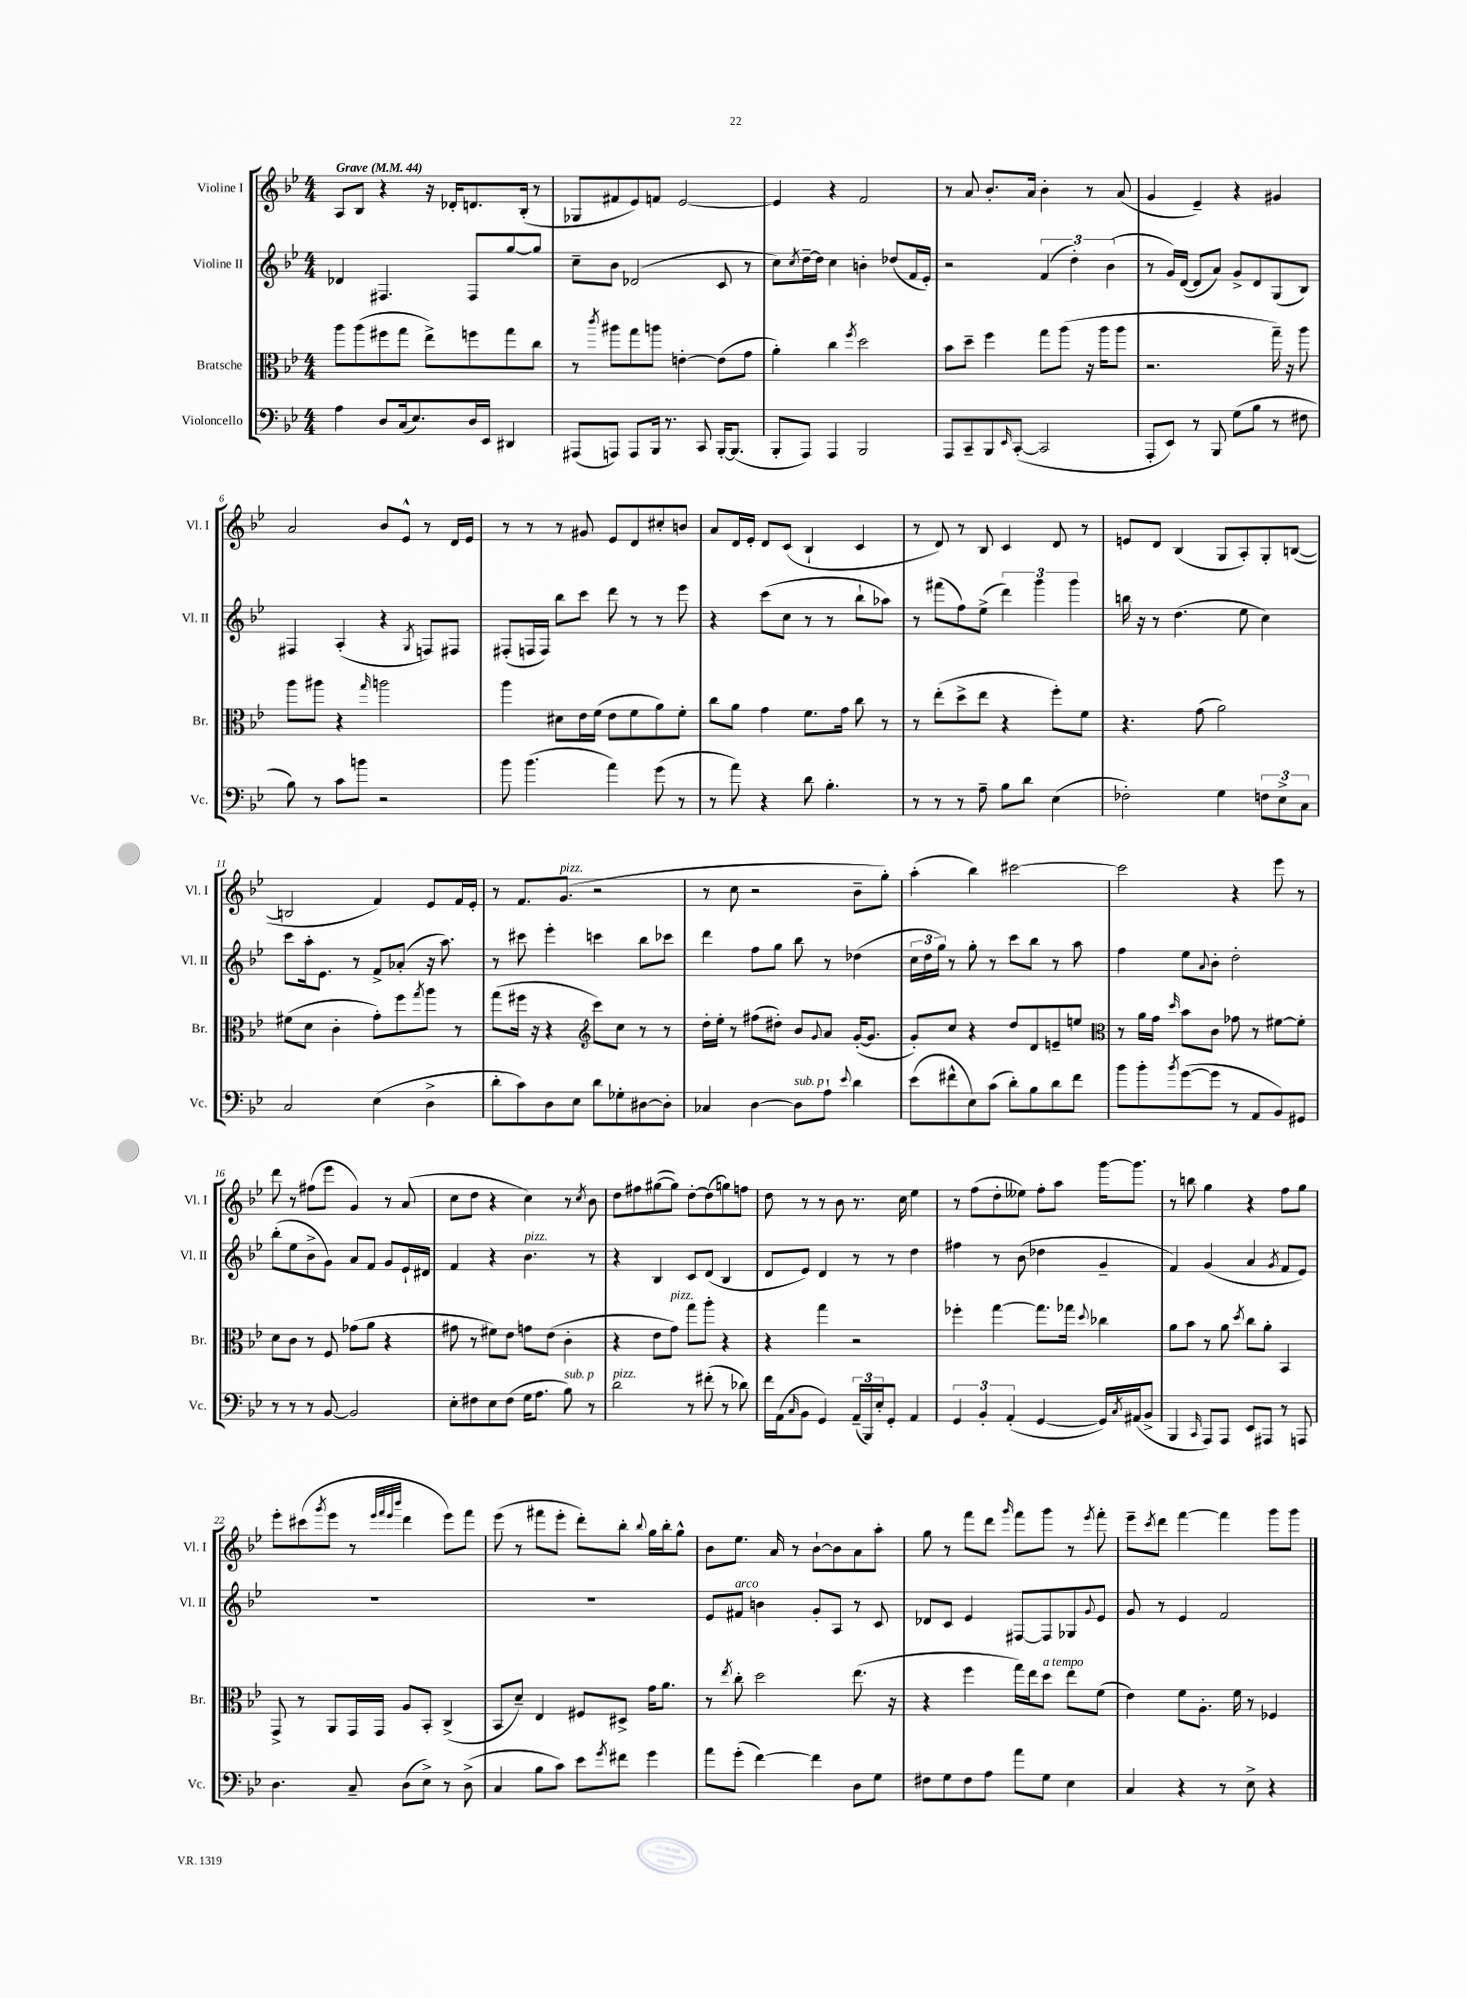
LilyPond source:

<<
\new StaffGroup <<
\new Staff = "s0" \with { instrumentName = "Violine I" shortInstrumentName = "Vl. I" } {
    \clef treble \key bes \major \numericTimeSignature \time 4/4 \tempo "Grave" 4 = 44
    a8 bes8 r4 r16 des'16-. d'8. bes16-.( r8 |
    ges8 fis'8 ees'8) f'8 ees'2~ |
    ees'4 r4 f'2 |
    r8 a'8 bes'8.-. a'16 bes'4-. r8 a'8( |
    g'4 ees'4--) r4 gis'4 |
    a'2 bes'8 ees'8-^ r8 d'16 ees'16 |
    r8 r8 r8 gis'8 ees'8 d'8 cis''8-. b'8 |
    a'8 d'16 ees'16-. d'8 c'8( bes4-! c'4 |
    r8 d'8) r8 bes8 c'4 d'8 r8 |
    e'8 d'8 bes4( g8 a8-.) g8-. b8~( |
    b2 f'4) ees'8 f'16 ees'16-. |
    r8 f'8. g'8.^\markup { \italic "pizz." }( r2 |
    r8 c''8 r2 bes'8-- g''8-.) |
    a''4-.( bes''4) cis'''2~ |
    cis'''2 r4 ees'''8 r8 |
    d'''8 r8 fis''8( ees'''8 g'4) r8 a'8( |
    c''8 d''8 r4 c''4) r8 \acciaccatura { c''8 } bes'8 |
    d''8 fis''8 gis''8~( gis''8) d''8~-. d''8( g''8) f''8 |
    d''8 r8 r8 bes'8 r8. c''16 ees''4 |
    r8 f''8( d''8-. eeses''8) f''8-. a''8 g'''16~ g'''8. |
    r8 b''8 g''4 r4 f''8 g''8 |
    ees'''8-. cis'''8( \acciaccatura { g'''8 } ees'''8 r8 \grace { ees'''32 f'''32 ees'''32 bes'''32 } d'''4 ees'''8) f'''8 |
    ees'''8( r8 fis'''8 ees'''8-. d'''8-.) bes''8-. \appoggiatura { bes''8 } g''16 bes''16-. g''8-^ |
    bes'8 ees''8. a'16 r8 bes'8~-! bes'8 a'8 a''8-. |
    g''8 r8 f'''8 d'''8 \grace { g'''16 } f'''8 g'''8 r8 \acciaccatura { ees'''8 } f'''8-. |
    ees'''8-- \acciaccatura { c'''8 } d'''8 f'''4~ f'''4 g'''8 g'''8 \bar "|." |
}
\new Staff = "s1" \with { instrumentName = "Violine II" shortInstrumentName = "Vl. II" } {
    \clef treble \key bes \major \numericTimeSignature \time 4/4
    des'4 fis4. fis8 g''8~ g''8 |
    c''8-- bes'8 des'2( c'8 r8 |
    c''8) \acciaccatura { c''8 } d''16~-- d''16 c''4 b'4-. des''8( f'16 ees'16-.) |
    r2 \tuplet 3/2 { f'4( d''4-.) bes'4( } |
    r8 g'16) d'16~( d'8 a'8) g'8-> d'8 g8( bes8) |
    fis4 a4-.( r4 \acciaccatura { g8 } f8) fis8 |
    fis8-.( f16 f16) bes''8 c'''8 d'''8 r8 r8 ees'''8 |
    r4 c'''8( c''8 r8 r8 bes''8-! aes''8) |
    r8 fis'''8( f''8) ees''8->( \tuplet 3/2 { d'''4) g'''4 g'''4 } |
    b''16 r16 r8 d''4.( ees''8 c''4) |
    c'''8 a''16-. ees'8. r8 f'8-> aes'8-.( r16 a''8.) |
    r8 cis'''8 ees'''4-. c'''4 bes''8 ces'''8 |
    d'''4 f''8 g''8 bes''8 r8 des''4( |
    \tuplet 3/2 { c''16 d''16 g''16) } r8 g''8-. r8 c'''8 bes''8 r8 a''8 |
    f''4 ees''8 \appoggiatura { a'8 } bes'8-. d''2-. |
    bes''8-.( ees''8 bes'8-> g'8) a'8 f'8 g'8 ees'16-! dis'16 |
    f'4 r4 bes'4.^\markup { \italic "pizz." } r8 |
    r4 bes4 c'8 d'8( bes4 |
    d'8 ees'8) d'4 r8 r8 d''4 |
    fis''4 r8 bes'8( des''4 g'4-- |
    f'4) g'4( a'4 \acciaccatura { g'8 } f'8 ees'8) |
    R1 |
    R1 |
    ees'8 fis'8^\markup { \italic "arco" } b'4 g'8-. a8 r8 c'8 |
    des'8 c'8 ees'4 fis8~ fis8 ges8 \appoggiatura { g'8 } ees'8 |
    g'8 r8 ees'4 f'2 \bar "|." |
}
\new Staff = "s2" \with { instrumentName = "Bratsche" shortInstrumentName = "Br." } {
    \clef alto \key bes \major \numericTimeSignature \time 4/4
    a''8 a''8( fis''8 g''8 ees''8->) f''8 g''8 c''8 |
    r8 \acciaccatura { c'''8 } ais''8 g''8 a''8 e'4~-. e'8( g'8 |
    a'4-.) c''4 \acciaccatura { f''8 } d''2 |
    bes'8 d''8-- f''4 g''8 a''8( r16 a''16 a''8 |
    r2. g''16--) r16 a''8 |
    a''8 ais''8 r4 \grace { g''16 } a''2 |
    a''4 dis'8 ees'16 f'16( ees'8 f'8 a'8) f'8-. |
    c''8 a'8 g'4 f'8. g'16 c''8 r8 |
    r8 ees''8-.( d''8-> ees''8 r4 f''8-.) f'8 |
    r4. g'8( a'2) |
    fis'8( d'8 c'4-. g'8-.) f''8 \acciaccatura { g''8 } a''8 r8 |
    g''8( fis''16 r16 r4 \clef treble c'''8) c''8 r8 r8 |
    d''16-. ees''16-. r8 fis''8( dis''8-.) bes'8 \appoggiatura { g'8 } a'8 g'16~-.( g'8. |
    g'8-.) c''8 r4 d''8 d'8 e'8-- e''8 |
    \clef alto r8 a'16 g'16 \grace { d''16 } bes'8 c'8 ges'8 r8 fis'8~ fis'8-. |
    d'8 c'8 r8 f8 ges'8( a'8 r4 |
    gis'8 r8 fis'8) ees'8 g'8 ees'8( c'4-. |
    r4 ees'8 g'8^\markup { \italic "pizz." }) g''8 a''8-. r4 |
    r4 g''4 r2 |
    fes''4-. g''4~ g''8. ges''16 \appoggiatura { d''8 } ces''4 |
    a'8 bes'8 r8 a'8 \acciaccatura { d''8 } c''8 a'8-. bes,4 |
    g,8-> r8 a,8 g,16 g,16 a8 bes,8-. c4->( |
    bes,8 d'8--) ees4 fis8 dis8-> g'16 a'8. |
    r8 \acciaccatura { ees''8 } c''8-. d''2 ees''8.( r16 |
    r4 f''4 g''16) ees''16 d''8^\markup { \italic "a tempo" } ees''8 f'8( |
    ees'4) f'8 a8.-. f'16 r8 fes4 \bar "|." |
}
\new Staff = "s3" \with { instrumentName = "Violoncello" shortInstrumentName = "Vc." } {
    \clef bass \key bes \major \numericTimeSignature \time 4/4
    a4 d8 c16( ees8.) d16 ees,16 dis,4 |
    ais,,8( a,,8) a,,8 bes,,16 r8. c,8 bes,,16~-. bes,,8.( |
    bes,,8-. a,,8) a,,4 bes,,2 |
    a,,8 c,8-- bes,,8 \grace { ees,16 } c,8~-.( c,2 |
    a,,8-. ees,8) r8 bes,,8 g8( bes8 r8 fis8 |
    bes8) r8 c'8 b'8 r2 |
    bes'8 bes'4.( a'4) g'8( r8 |
    r8 a'8) r4 d'8 bes4.-. |
    r8 r8 r8 a8-- bes8 d'8 ees4( |
    fes2-.) g4 \tuplet 3/2 { f8 ees8-> c8 } |
    c2 ees4( d4-> |
    d'8-. c'8) d8 ees8 d'8 ges8-. dis8~ dis8-. |
    ces4 d4~ d8^\markup { \italic "sub. p" } a8-! \appoggiatura { ees'8 } d'4 |
    ees'8( fis'8-^ ees8) c'8( d'8-.) bes8 d'8 fis'8 |
    bes'8 bes'8-. \acciaccatura { bes'8 } g'8~( g'8 r8 a,8 bes,8) gis,8 |
    r8 r8 r8 bes,8~ bes,2 |
    ees8-. fis8 ees8 fis8( g16 a8. bes8^\markup { \italic "sub. p" }) r8 |
    d'2^\markup { \italic "pizz." } r8 fis'8-.( r8 des'8) |
    f'16 a,16( \grace { c16 } bes,8 g,4) \tuplet 3/2 { a,16--( bes,,16) ees16-. } g,8-. a,4 |
    \tuplet 3/2 { g,4 bes,4-. a,4-.( } g,4~ g,16) \acciaccatura { c8 } ais,16( bes,8-> |
    bes,,4 \grace { c,16 } a,,8) a,,8 ees,8 ais,,8 r8 a,,8 |
    d4. c8-- d8( ees8->) r8 d8->( |
    c4 bes8 c'8) ees'8 \acciaccatura { g'8 } fis'8 g'4 |
    a'8 g'8-.( f'4~) f'4 d8 g8 |
    fis8 g8 fis8 a8 a'8 g8 ees4 |
    c4 r4 r8 ees8-> r4 \bar "|." |
}
>>
>>
